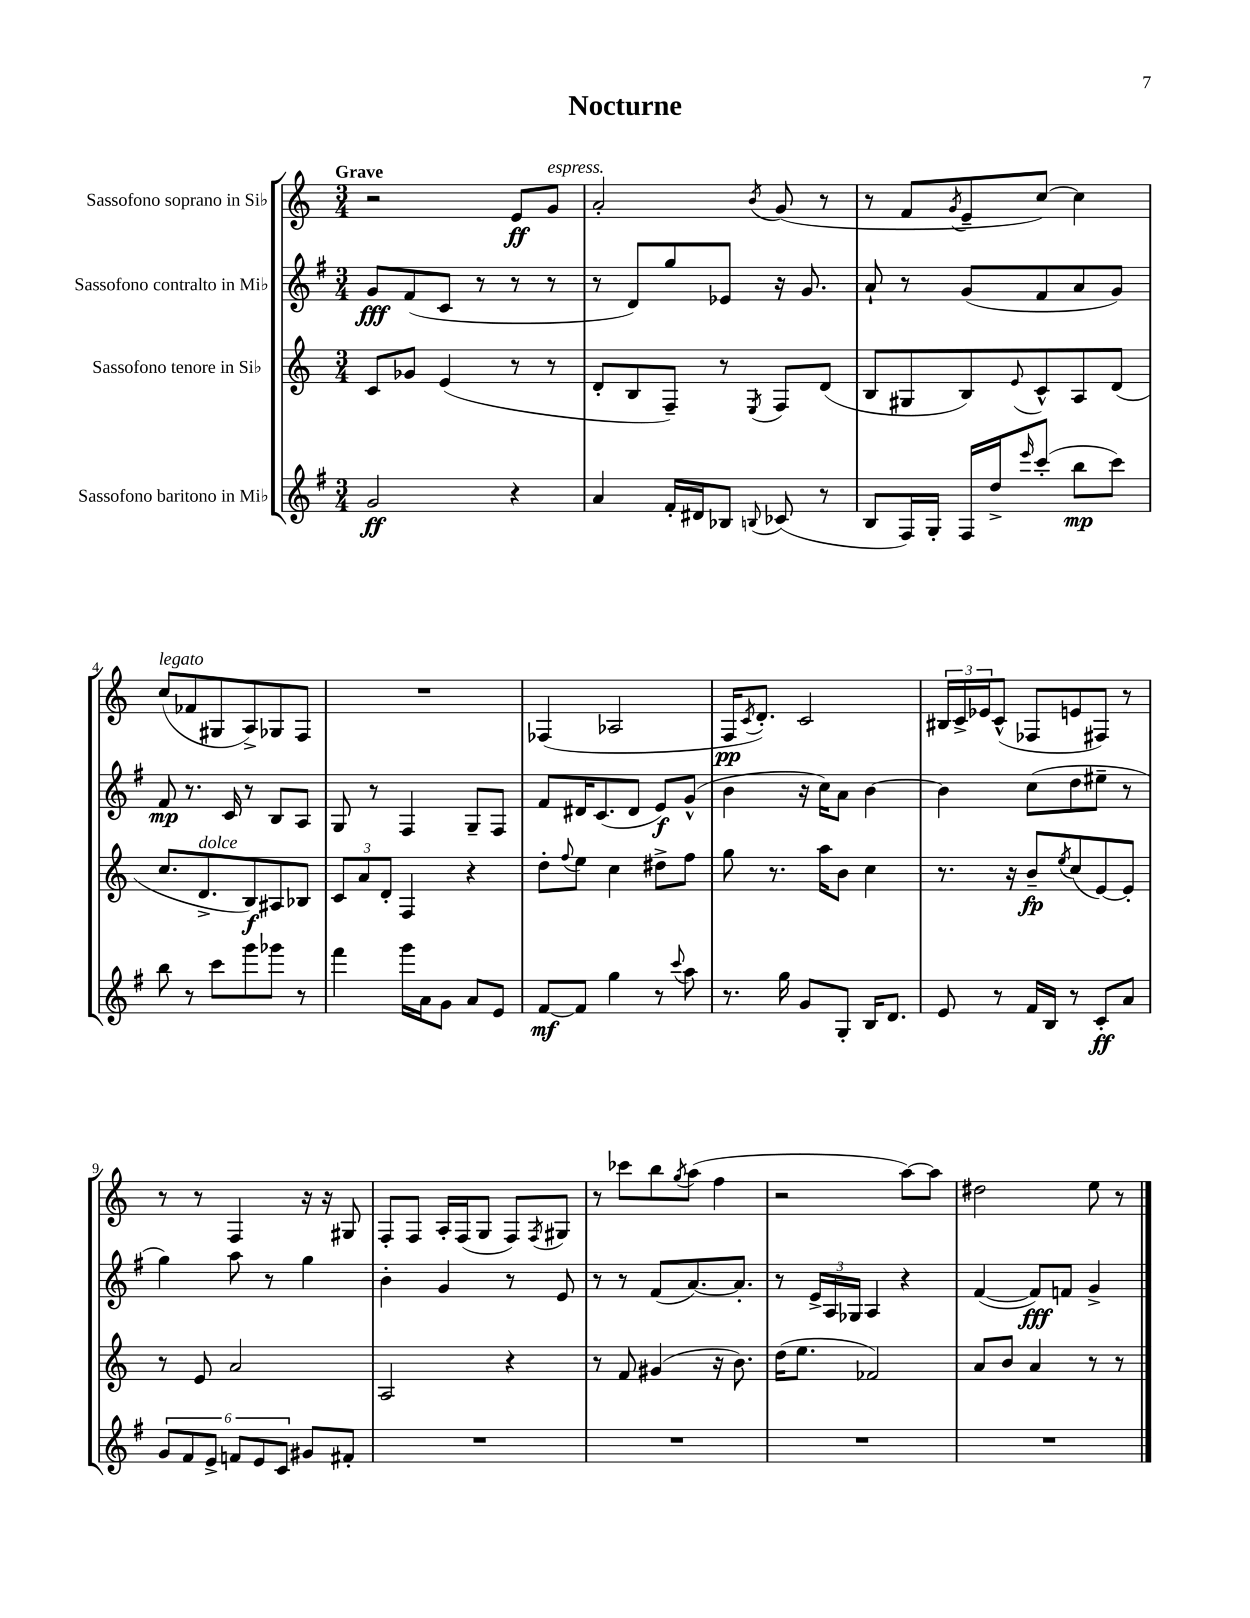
\header { title = "Nocturne" }
<<
\new StaffGroup <<
\new Staff = "s0" \with { instrumentName = "Sassofono soprano in Sib" } {
    \clef treble \key c \major \numericTimeSignature \time 3/4 \tempo "Grave"
    r2 e'8\ff g'8^\markup { \italic "espress." } |
    a'2-. \acciaccatura { b'8 } g'8( r8 |
    r8 f'8 \acciaccatura { g'8 } e'8-- c''8~) c''4 |
    c''8^\markup { \italic "legato" }( fes'8 gis8 a8->) ges8 f8 |
    R2. |
    fes4( aes2 |
    f16\pp \acciaccatura { c'8 } d'8.-.) c'2 |
    \tuplet 3/2 { bis16 c'16-> ees'16 } c'8-^( fes8 e'8 fis8) r8 |
    r8 r8 f4 r16 r16 gis8 |
    f8-. f8 a16-. f16( g8 f8) \acciaccatura { f8 } gis8 |
    r8 ces'''8 b''8 \acciaccatura { g''8 } a''8( f''4 |
    r2 a''8~) a''8 |
    dis''2 e''8 r8 \bar "|." |
}
\new Staff = "s1" \with { instrumentName = "Sassofono contralto in Mib" } {
    \clef treble \key g \major \numericTimeSignature \time 3/4
    g'8\fff fis'8( c'8 r8 r8 r8 |
    r8 d'8) g''8 ees'8 r16 g'8. |
    a'8-! r8 g'8( fis'8 a'8 g'8) |
    fis'8\mp r8. c'16 r8 b8 a8 |
    g8 r8 fis4 g8-- fis8 |
    fis'8 dis'16 c'8.( dis'8 e'8\f) g'8-^( |
    b'4 r16 c''16) a'8 b'4~ |
    b'4 c''8( d''8 eis''8-- r8 |
    g''4) a''8 r8 g''4 |
    b'4-. g'4 r8 e'8 |
    r8 r8 fis'8( a'8.~) a'8.-. |
    r8 \tuplet 3/2 { e'16-> a16 ges16 } a4 r4 |
    fis'4~( fis'8\fff) f'8 g'4-> \bar "|." |
}
\new Staff = "s2" \with { instrumentName = "Sassofono tenore in Sib" } {
    \clef treble \key c \major \numericTimeSignature \time 3/4
    c'8 ges'8 e'4( r8 r8 |
    d'8-. b8 f8--) r8 \acciaccatura { e8 } f8 d'8( |
    b8 gis8 b8) \appoggiatura { e'8 } c'8-^ a8 d'8( |
    c''8. d'8.->^\markup { \italic "dolce" } b8\f) ais8 bes8 |
    \tuplet 3/2 { c'8 a'8 d'8-. } f4 r4 |
    d''8-. \appoggiatura { f''8 } e''8 c''4 dis''8-> f''8 |
    g''8 r8. a''16 b'8 c''4 |
    r8. r16 b'8--\fp \acciaccatura { e''8 } c''8( e'8~) e'8-. |
    r8 e'8 a'2 |
    a2 r4 |
    r8 f'8 gis'4( r16 b'8.) |
    d''16( e''8. fes'2) |
    a'8 b'8 a'4 r8 r8 \bar "|." |
}
\new Staff = "s3" \with { instrumentName = "Sassofono baritono in Mib" } {
    \clef treble \key g \major \numericTimeSignature \time 3/4
    g'2\ff r4 |
    a'4 fis'16-. dis'16 bes8 \appoggiatura { b8 } ces'8( r8 |
    b8 fis16) g16-. fis16 d''16-> \grace { e'''16 } c'''8-.( b''8\mp c'''8) |
    b''8 r8 c'''8 g'''8 ges'''8 r8 |
    fis'''4 g'''16 a'16 g'8 a'8 e'8 |
    fis'8~\mf fis'8 g''4 r8 \appoggiatura { c'''8 } a''8 |
    r8. g''16 g'8 g8-. b16 d'8. |
    e'8 r8 fis'16 b16 r8 c'8-.\ff a'8 |
    \tuplet 6/4 { g'8 fis'8 e'8-> f'8 e'8 c'8 } gis'8 fis'8-. |
    R2. |
    R2. |
    R2. |
    R2. \bar "|." |
}
>>
>>
